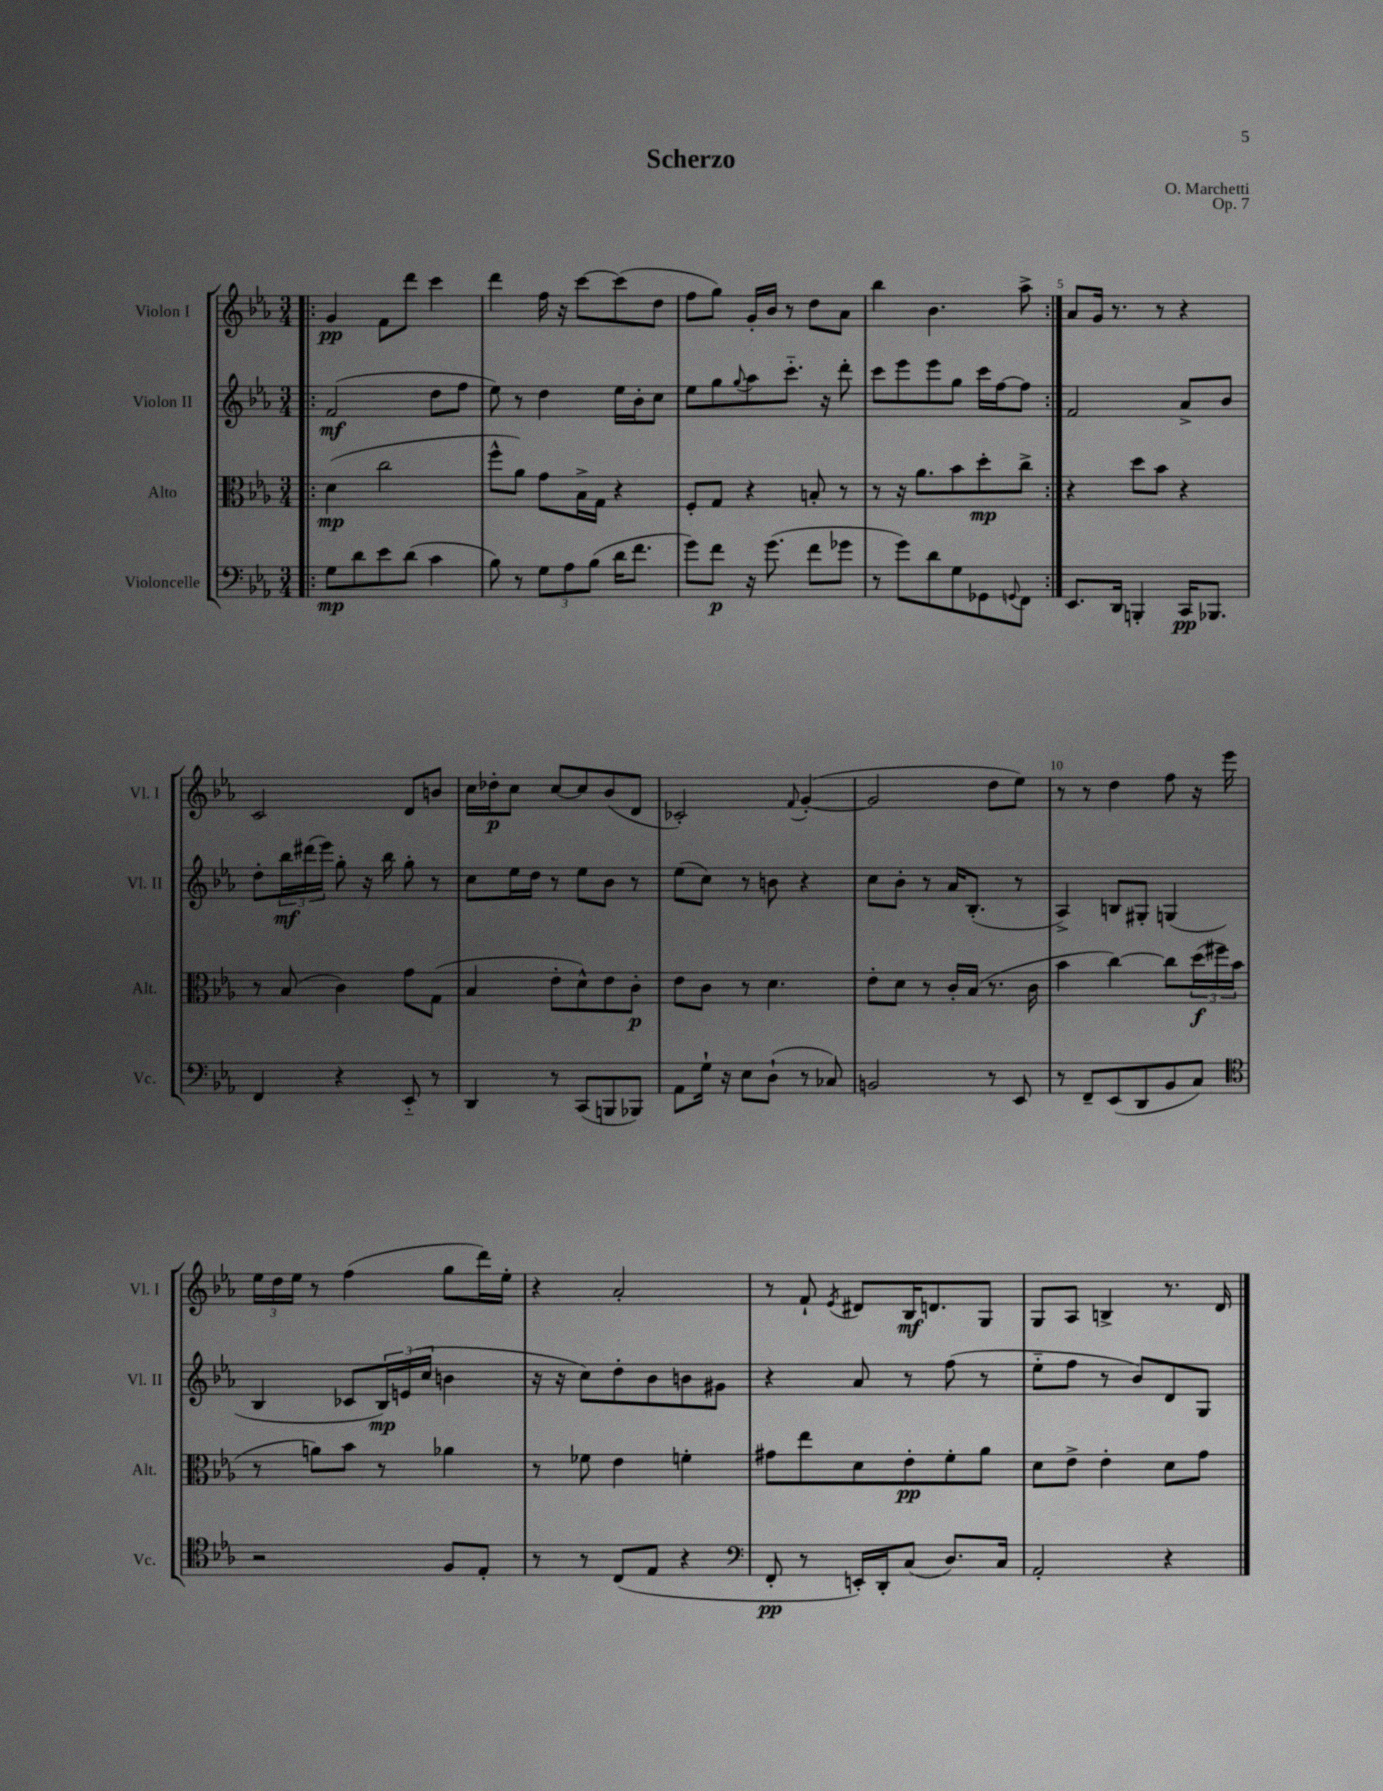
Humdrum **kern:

**kern	**kern	**kern	**kern
*staff4	*staff3	*staff2	*staff1
*clefF4	*clefC3	*clefG2	*clefG2
*k[b-e-a-]	*k[b-e-a-]	*k[b-e-a-]	*k[b-e-a-]
*M3/4	*M3/4	*M3/4	*M3/4
=!|:	=!|:	=!|:	=!|:
8G	(4d	(2f	4g
8d	.	.	.
8e-	2cc	.	8f
(8d	.	.	8ddd
4c	.	8dd	4ccc
.	.	8ff	.
=	=	=	=
8B-)	8ff^^	8ee-)	4ddd
8r	8a-)	8r	.
12G	8g	4dd	16ff
.	.	.	16r
12A-	.	.	.
.	16B-^	.	[8ccc
(12B-	.	.	.
.	16G	.	.
16d	4r	16ee-	(8ccc]
8.f	.	16b-'	.
.	.	8cc	8dd
=	=	=	=
8g)	8F'	8ee-	8ff
8f	8G	8gg	8gg)
.	.	8qqgg	.
16r	4r	8aa-	16g'
(8.g	.	.	16b-
.	.	8.ccc'~	8r
8f	8B'	.	8dd
.	.	16r	.
8g-	8r	8ddd'	8a-
=	=	=	=
8r	8r	8ccc	4bb-
8g)	16r	8eee-	.
.	8.a-	.	.
8d	.	8eee-	4.b-
8G	8b-	8gg	.
8GG-	8dd'	16ccc	.
.	.	[16ff	.
8qqGG	.	.	.
8FF	8cc^	8ff]	8aa-^
=:|!	=:|!	=:|!	=:|!
8.EE-	4r	2f	8a-
.	.	.	16g
16DD	.	.	8.r
4BBB'	8dd	.	.
.	8b-	.	8r
16CC	4r	8a-^	4r
8.BBB-	.	.	.
.	.	8b-	.
=	=	=	=
4FF	8r	8dd'	2c
.	(8B-	24bb-	.
.	.	(24ddd#	.
.	.	24eee-)	.
4r	4c)	8gg'	.
.	.	16r	.
.	.	16bb-	.
8EE-'~	8g	8gg'	8d
8r	(8G	8r	8b
=	=	=	=
4DD	4B-	8cc	16cc
.	.	.	16dd-'
.	.	16ee-	8cc
.	.	16dd	.
8r	8e-'	8r	[8cc
(8CC	8d^^)	8ee-	8cc]
8BBB	8e-	8b-	(8b-
8BBB-)	8c'	8r	8d
=	=	=	=
8AA-	8e-	(8ee-	2c-')
16G`	8c	8cc)	.
16r	.	.	.
8E-	8r	8r	.
(8D`	4.d	8b	.
.	.	.	8qqf
8r	.	4r	([4g'
8C-)	.	.	.
=	=	=	=
2BB	8e-'	8cc	2g]
.	8d	8b-'	.
.	8r	8r	.
.	16c'	16a-	.
.	(16B-	(8.B-'	.
8r	8.r	.	8dd
8EE-	.	8r	8ee-)
.	16c	.	.
=	=	=	=
8r	4b-	4A-^)	8r
8FF~	.	.	8r
(8EE-	[4cc)	8B	4dd
8DD	.	8G#'	.
8BB-	8cc]	(4G	8ff
8C)	(24dd	.	16r
.	24ff#	.	.
.	.	.	16eee-
.	24b-	.	.
=	=	=	=
*clefC4	*	*	*
2r	8r	4B-	24ee-
.	.	.	24dd
.	.	.	24ee-
.	8a)	.	8r
.	8b-	8c-	(4ff
.	8r	24B-)	.
.	.	(24e	.
.	.	24cc	.
8F	4a-	4b	8gg
8E-'	.	.	16ddd)
.	.	.	16ee-'
=	=	=	=
8r	8r	16r	4r
.	.	16r	.
8r	8f-	8cc)	.
(8C	4e-	8dd'	2a-'
8E-	.	8b-	.
4r	4f'	8b	.
.	.	8g#	.
=	=	=	=
*clefF4	*	*	*
8FF'	8g#	4r	8r
8r	8ee-	.	8f`
.	.	.	8qe-
16EE')	8d	8a-	8d#
16DD'	.	.	.
(8C	8e-'	8r	16B-
.	.	.	8.d
8.D)	8f'	(8ff	.
.	8a-	8r	8G
16C	.	.	.
=	=	=	=
2AA-'	8d	8ee-'~	8G
.	8e-^	8ff	8A-
.	4e-'	8r	4B^
.	.	8b-)	.
4r	8d	8d	8.r
.	8g	8G	.
.	.	.	16d
==	==	==	==
*-	*-	*-	*-
